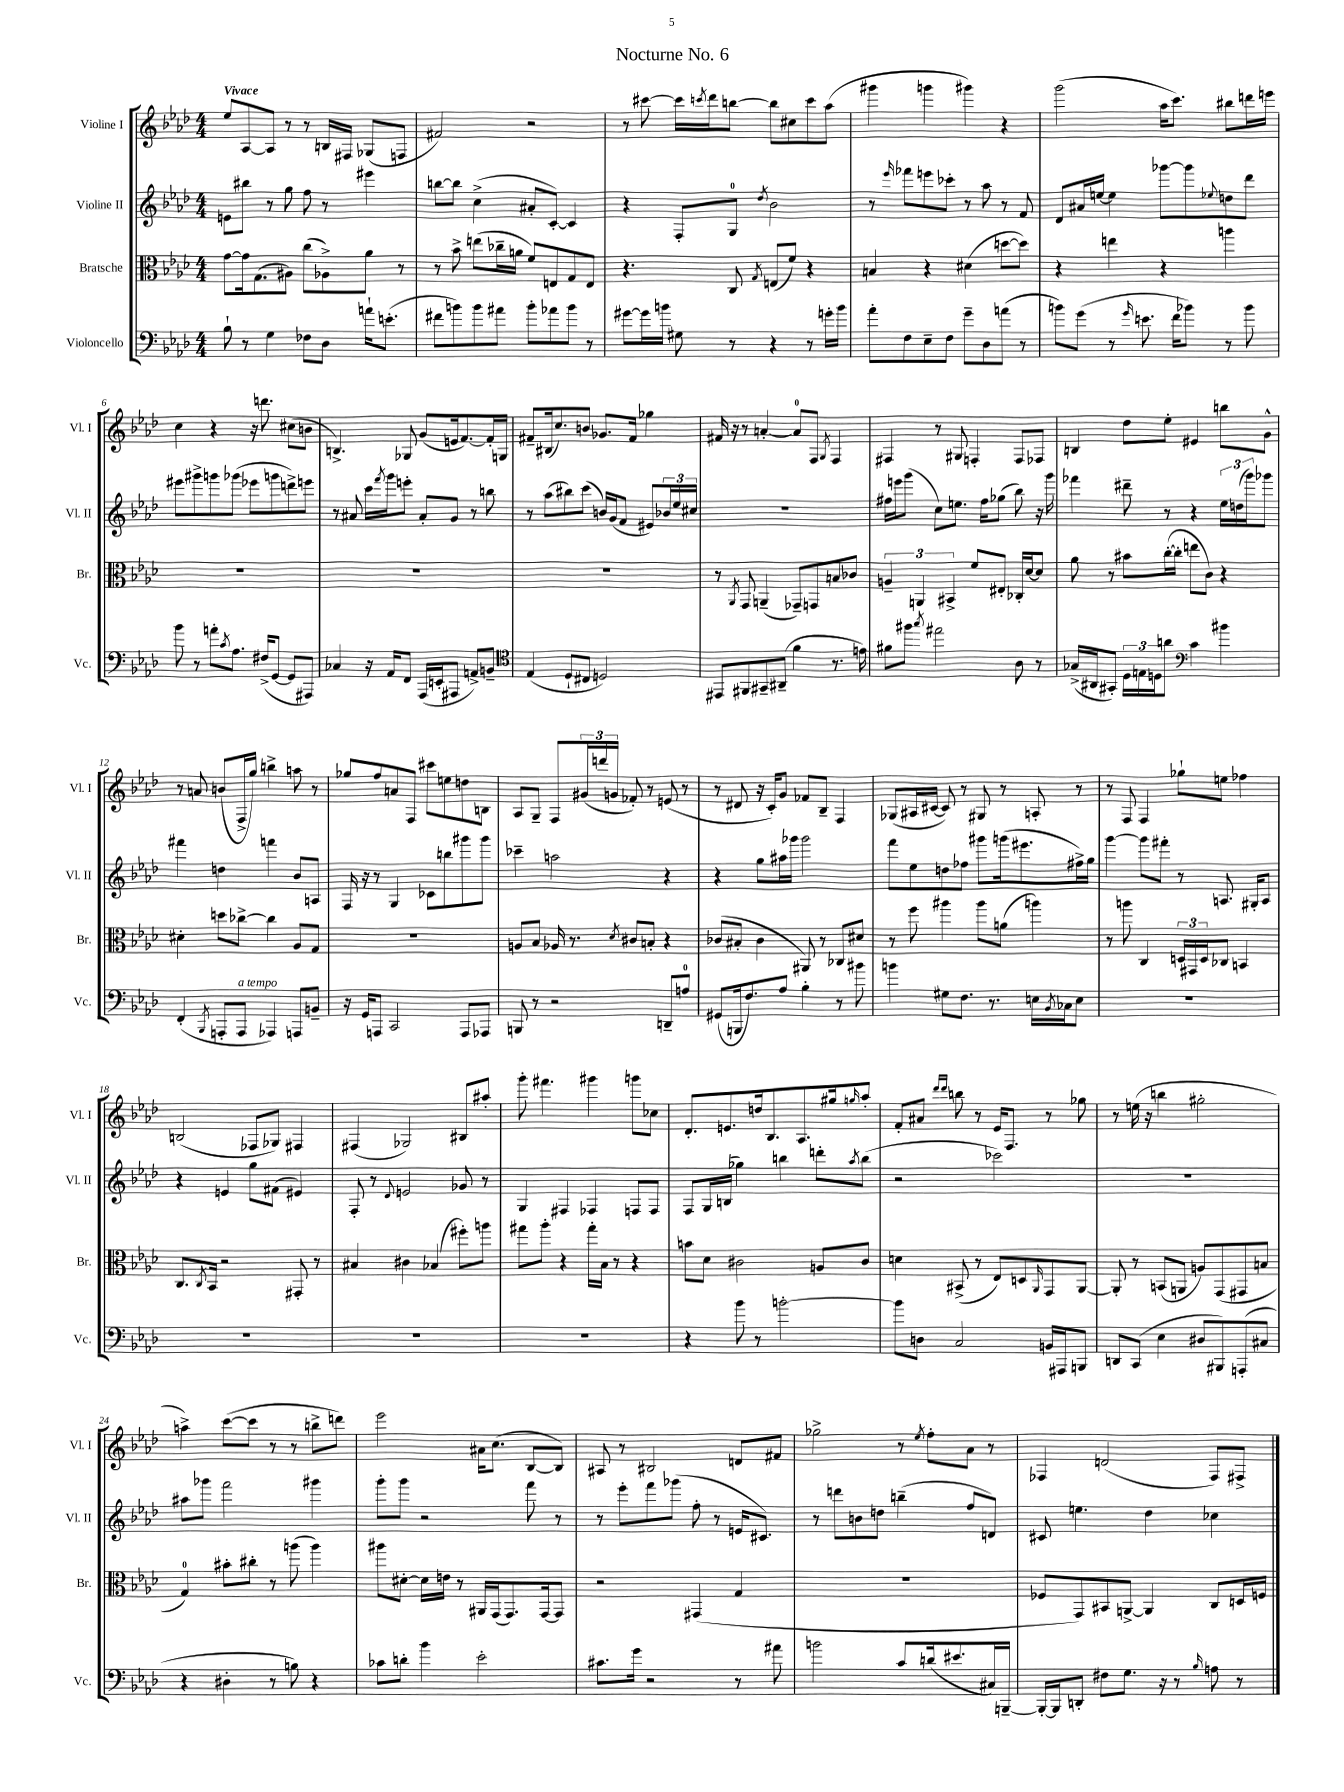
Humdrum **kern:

**kern	**kern	**kern	**kern
*staff4	*staff3	*staff2	*staff1
*clefF4	*clefC3	*clefG2	*clefG2
*k[b-e-a-d-]	*k[b-e-a-d-]	*k[b-e-a-d-]	*k[b-e-a-d-]
*M4/4	*M4/4	*M4/4	*M4/4
8B-`\	[8g\L	8e\L	8ee-/L
8r	16g\]k	8bb#\J	[8A-/
.	(8.G\	.	.
4G\	.	8r	8A-/]J
.	8A#\J)	8gg\	8r
8F-\L	(8cc\L	8ff\	8r
8D-\J	8A-^\)	8r	16B/LL
.	.	.	16F#/JJ
16a`\LK	8a-\J	4eee#\	(8G-/L
(8.e'\J	.	.	.
.	8r	.	8F/J
=	=	=	=
8f#\L	8r	[8bb\L	2f#/)
8b\)	8b-^\	8bb\]J	.
8b\	(8ee\L	(4cc^\	.
8a#\J	16cc-~\L	.	.
.	16a\JJ	.	.
8b'\L	8f/L)	8a#'/L	2r
8a-\	8E/	[8c'/J)	.
8b\J	8G/	4c/]	.
8r	8E/J	.	.
=	=	=	=
[8g#\L	4.r	4r	8r
16g#\]L	.	.	[8ccc#\
16b\JJ	.	.	.
8G#\	.	8F'/L	16ccc#\]LL
.	.	.	8qccc/
.	.	.	16ddd-\J
8r	8C/	8G/J	[8bb\J
.	8qG/	8qdd-/	.
4r	(8E/L	2b-\	8bb\]L
.	8f/J)	.	8cc#\
8r	4r	.	8ccc\
16g'\LL	.	.	(8aa-\J
16b\JJ	.	.	.
=	=	=	=
8a-'\L	4B/	8r	4ggg#\
.	.	16qqeee-/	.
8F\	.	8fff-\L	.
8E-~\	4r	8eee\	4ggg\
8F\J	.	8ccc-'\J	.
8g~\L	(4d#\	8r	4ggg#\)
8D-\	.	8aa-\	.
(8a\J	[8dd\L	8r	4r
8r	8dd\]J)	8f/	.
=	=	=	=
8b\L)	4r	8d-/L	(2ggg\
(8g\J	.	16a#/L	.
.	.	[16ee/JJ	.
8r	4ee\	4ee\]	.
16qqg/	.	.	.
8.e\	.	.	.
.	4r	[8ggg-\L	16aa-\LK
16f\LK	.	.	8.ccc\J)
8b-\J)	.	8ggg-\]	.
.	.	8qqee-/	.
8r	4aa\	8dd\	8bb#\L
8b-\	.	8ddd-\J	16ddd\L
.	.	.	16eee\JJ
=	=	=	=
8b-\	1r	8eee#\L	4cc\
8r	.	8ggg#^\	.
8a'\L	.	8ggg\	4r
8qc/	.	.	.
8.A-\J	.	(8ggg-\J	.
.	.	8eee-\L	16r
(16F#^/LK	.	.	8.ddd\
[8GG/J	.	8ggg\	.
8GG/]L	.	8ddd^\)	(8cc#\L
8AAA#/J)	.	8eee\J	8b\J
=	=	=	=
4C-/	1r	8r	4.B^/)
.	.	8a#/	.
16r	.	16ccc\LL	.
.	.	8qfff/	.
16AA-/LK	.	16ggg\J	.
8FF/J	.	8eee'\J	8G-/
(16AAA-/LL	.	8a#'/L	(8g/L
16EE'/J	.	.	.
8AAA#/J	.	8g/J	16e/k
.	.	.	[8.f/)
8AA^/L)	.	8r	.
8BB~/J	.	8bb\	16f'/]L
.	.	.	16G/JJ
=	=	=	=
*clefC4	*	*	*
(4E-/	1r	8r	8f#~/L
.	.	(8aa-\L	(16B#/k
.	.	.	8.cc/)
8D-`/L	.	8bb#\)	.
8C#/J	.	(8ccc\J	8b/J
2D/)	.	16b/LL)	8.g-/L
.	.	(16g/J	.
.	.	8f/J	.
.	.	.	16f#/Jk
.	.	8e#/L)	4gg-\
.	.	24b-/L	.
.	.	24ee-/	.
.	.	24cc#/JJ	.
=	=	=	=
8EE#/L	8r	1r	16f#/
.	.	.	16r
.	8qAA-/	.	.
8FF#/	8GG/	.	8r
8GG#~/	(4AA~/	.	[4a'/
(8AA#~/J	.	.	.
4f\	8GG-~/L)	.	8a/]L
.	8GG/	.	8F/J
.	.	.	8qG/
8.r	8B/	.	4F/
.	8c-/J	.	.
16e\)	.	.	.
=	=	=	=
8f#\L	6A~/	16ff#\LL	4F#/
.	.	16eee\J	.
8ff#\J	.	(8ggg\J	.
.	6AA/	.	.
8qgg/	.	.	.
2ee#\	.	8cc\L)	8r
.	6BB#^/	.	.
.	.	8.ee\J	8G#/
.	8f/L	.	4F'/
.	.	16ff#\LK	.
.	8E#'/J	(8gg-\J	.
8A-\	16C-'/LL	8bb-\)	8F/L
.	[16d-/J	.	.
8r	8d-/]J	16r	8F-/J
.	.	16ggg\	.
=	=	=	=
(16G-^/LL	8a-\	4fff-\	4B/
16AA#/J	.	.	.
8GG#'/J)	8r	.	.
24D-\LL	8b#\L	8ddd#~\	8dd-\L
24E\	.	.	.
24D\J	.	.	.
8a\J	([16cc'\L	8r	8ee-'\J
.	16cc'\]JJ	.	.
*clefF4	*	*	*
4c\	8ee\L	4r	4e#/
.	8c\J)	.	.
4b#\	4r	24ee-\LL	8bb\L
.	.	(24dd\	.
.	.	24ggg\J)	.
.	.	8ggg-\J	8g^^\J
=	=	=	=
(4FF'/	4d#'\	4fff#\	8r
.	.	.	8a/
8qBBB-/	.	.	.
8AAA'/L	8dd\L	4dd\	(8b/L
8AAA/J	[8cc-^\J	.	16F^/L
.	.	.	16gg/JJ)
4AAA-/)	4cc-\]	4fff\	4bb^\
8AAA/L	8A-/L	8b-/L	8aa\
8BB~/J	8G/J	8A/J	8r
=	=	=	=
16r	1r	16F/	8gg-/L
16GG/LK	.	16r	.
8AAA/J	.	8r	8ff/
2CC/	.	4G/	8a/
.	.	.	8F/J
.	.	8c-\L	8ccc#\L
.	.	8bb\	8ee\
8AAA/L	.	8ggg#\	8dd\
8AAA-/J	.	8ggg#\J	8B\J
=	=	=	=
8BBB/	8A/L	4ccc-~\	8A-/L
8r	8B-/J	.	8G~/J
2r	16A-/	2aa\	8F/L
.	8.r	.	.
.	.	.	(24g#/L
.	.	.	24ddd/
.	.	.	24g/JJ
.	8qd-/	.	.
.	8c#/L	.	8f-'/)
.	8B'/J	.	8r
8DD~/L	4r	4r	(8e/
8A/J	.	.	8r
=	=	=	=
(8GG#/L	(8c-/L	4r	8r
16BBB/k	8B#'/J	.	8d#/
8.F/)	.	.	.
.	4c-\	8gg\L	16r
.	.	.	16c'/LK)
8A-/J	.	16aa#\L	8g/J
.	.	16ggg-\JJ	.
4B-'\	8AA#/)	2ggg-\	8f-/L
.	8r	.	8B-~/J
8r	8C-/L	.	4F/
8b#\	8d#/J	.	.
=	=	=	=
4b\	8r	8fff\L	(8G-/L
.	8ff\	8ee-\	16A#/L
.	.	.	[16c#/JJ
8G#\L	4aa#\	8dd\	8c#/])
8.F\J	.	8ff-\J	8r
.	8aa#\L	8ggg#\L	8G#/
8.r	.	.	.
.	(8a\J	(16ggg\k	8r
.	.	8.eee#\	.
16E\LL	4aa\)	.	8A'/
8qBB-/	.	.	.
16C-\J	.	.	.
8E\J	.	16ff#^\L)	8r
.	.	16gg\JJ	.
=	=	=	=
1r	8r	[4ggg\	8r
.	8aa\	.	8F/
.	4C/	8ggg\]L	4F/
.	.	8fff#'\J	.
.	24D/LL	8r	8gg-`\L
.	24GG#/	.	.
.	24D/J	.	.
.	8C-/J	8.A/	8ee\J
.	4BB/	.	4ff-\
.	.	16G#'/LK	.
.	.	8A/J	.
=	=	=	=
1r	8.C/L	4r	(2B/
.	8qC/	.	.
.	16BB-/Jk	.	.
.	2r	4e/	.
.	.	8gg\L	8F-/L
.	.	(8f#\J	8G-/J)
.	8GG#'/	4e#/)	4F#/
.	8r	.	.
=	=	=	=
1r	4B#/	8F'/	(4F#/
.	.	8r	.
.	.	8qqd-/	.
.	4c#\	2e/	2G-/)
.	(4B-/	.	.
.	8ff#'\L)	8g-/	8B#/L
.	8aa\J	8r	8aa#'/J
=	=	=	=
1r	8gg#\L	4G/	8ggg'\
.	8aa-'\J	.	4.fff#\
.	4r	4F#/	.
.	16gg#'\LL	4F-/	4ggg#\
.	16B-\JJ	.	.
.	8r	.	.
.	4r	8F/L	8ggg\L
.	.	8F/J	8cc-\J
=	=	=	=
4r	8b\L	8F/L	8.d-'/L
.	8d-\J	16G/L	.
.	.	(16B/JJ	8.e/
8b-\	2c#\	4gg-\)	.
8r	.	.	16dd/k
.	.	.	8.B-/
[2b'\	.	4bb\	.
.	.	.	8.A-/
.	8A/L	8ddd'\L	.
.	.	.	16gg#/k
.	.	8qaa-/	16qqgg/
.	8c#/J	(8bb\J	8aa-'/J
=	=	=	=
8b\]L	4d\	2r	8f'/L
8D\J	.	.	8a#/J
.	.	.	16qqddd-/LL
.	.	.	16qqddd-/JJ
2C/	(8BB#^/	.	8bb\
.	8r	.	8r
.	8E-/L)	2ccc-\)	16e-/LK
.	.	.	8.F/J
.	8D/	.	.
.	16qqAA-/	.	.
16BB/LL	8GG/	.	8r
16AAA#/J	.	.	.
8BBB/J	[8AA-/J	.	8gg-\
=	=	=	=
8DD/L	8AA-'/]	1r	8r
(8CC/J	8r	.	(16ee\
.	.	.	16r
4E-\	(8BB/L	.	4bb\
.	8AA/J	.	.
8D#/L	8A/L)	.	2gg#'\
8BBB#/)	(8GG/	.	.
(8AAA'/	8GG#/	.	.
8C#/J	8B/J	.	.
=	=	=	=
4r	4G/)	8aa#\L	4aa^\)
.	.	8ggg-\J	.
4D#'\	8b#'\L	2fff\	([8ccc\L
.	8cc#'\J	.	8ccc\]J
8r	8r	.	8r
8B\)	(8aa\	.	8r
4r	4aa\)	4ggg#\	8bb^\L
.	.	.	8ddd\J)
=	=	=	=
8c-\L	8aa#\L	8ggg'\L	2eee-\
8d'\J	[8d#'\J	8ggg\J	.
4b-\	16d#\]LL	2r	.
.	16e\JJ	.	.
.	8r	.	.
2e-'\	16AA#/LL	.	16a#\LK
.	(16GG/J	.	(8.cc\J
.	8.GG/)	.	.
.	.	8fff\	[8B-/L
.	[16GG/k	.	.
.	8GG/]J	8r	8B-/]J)
=	=	=	=
8.c#\L	2r	8r	8A#/
.	.	8eee-'\L	8r
16g\Jk	.	.	.
2r	.	8fff\	2B#/
.	.	(8ggg-\J	.
.	(4GG#/	8ff'\	.
.	.	8r	.
8r	4G/	16e/LK	8d/L
.	.	8.c#/J)	.
8a#\	.	.	8f#/J
=	=	=	=
2b\	1r	8r	2gg-^\
.	.	8ddd\L	.
.	.	8b\	.
.	.	8dd\J	.
8c/L	.	(4bb~\	8r
.	.	.	8qee-/
(16d/k	.	.	8ff'\L
8.e#/	.	.	.
.	.	8ff/L	8a-\J
16C#/L)	.	8d/J)	8r
[16BBB~/JJ	.	.	.
=	=	=	=
16BBB'/_LL	8F-/L	8c#/	4F-/
16BBB/]J	.	.	.
8DD'/J	8GG/)	4.ee\	.
8F#\L	8BB#/	.	(2d/
8.G\J	[8AA^/J	.	.
.	4AA/]	4dd-\	.
16r	.	.	.
8r	.	.	.
16qqB-/	.	.	.
8A\	8C/L	4cc-\	8F-/L)
8r	16D/L	.	8F#^/J
.	16F/JJ	.	.
==	==	==	==
*-	*-	*-	*-
